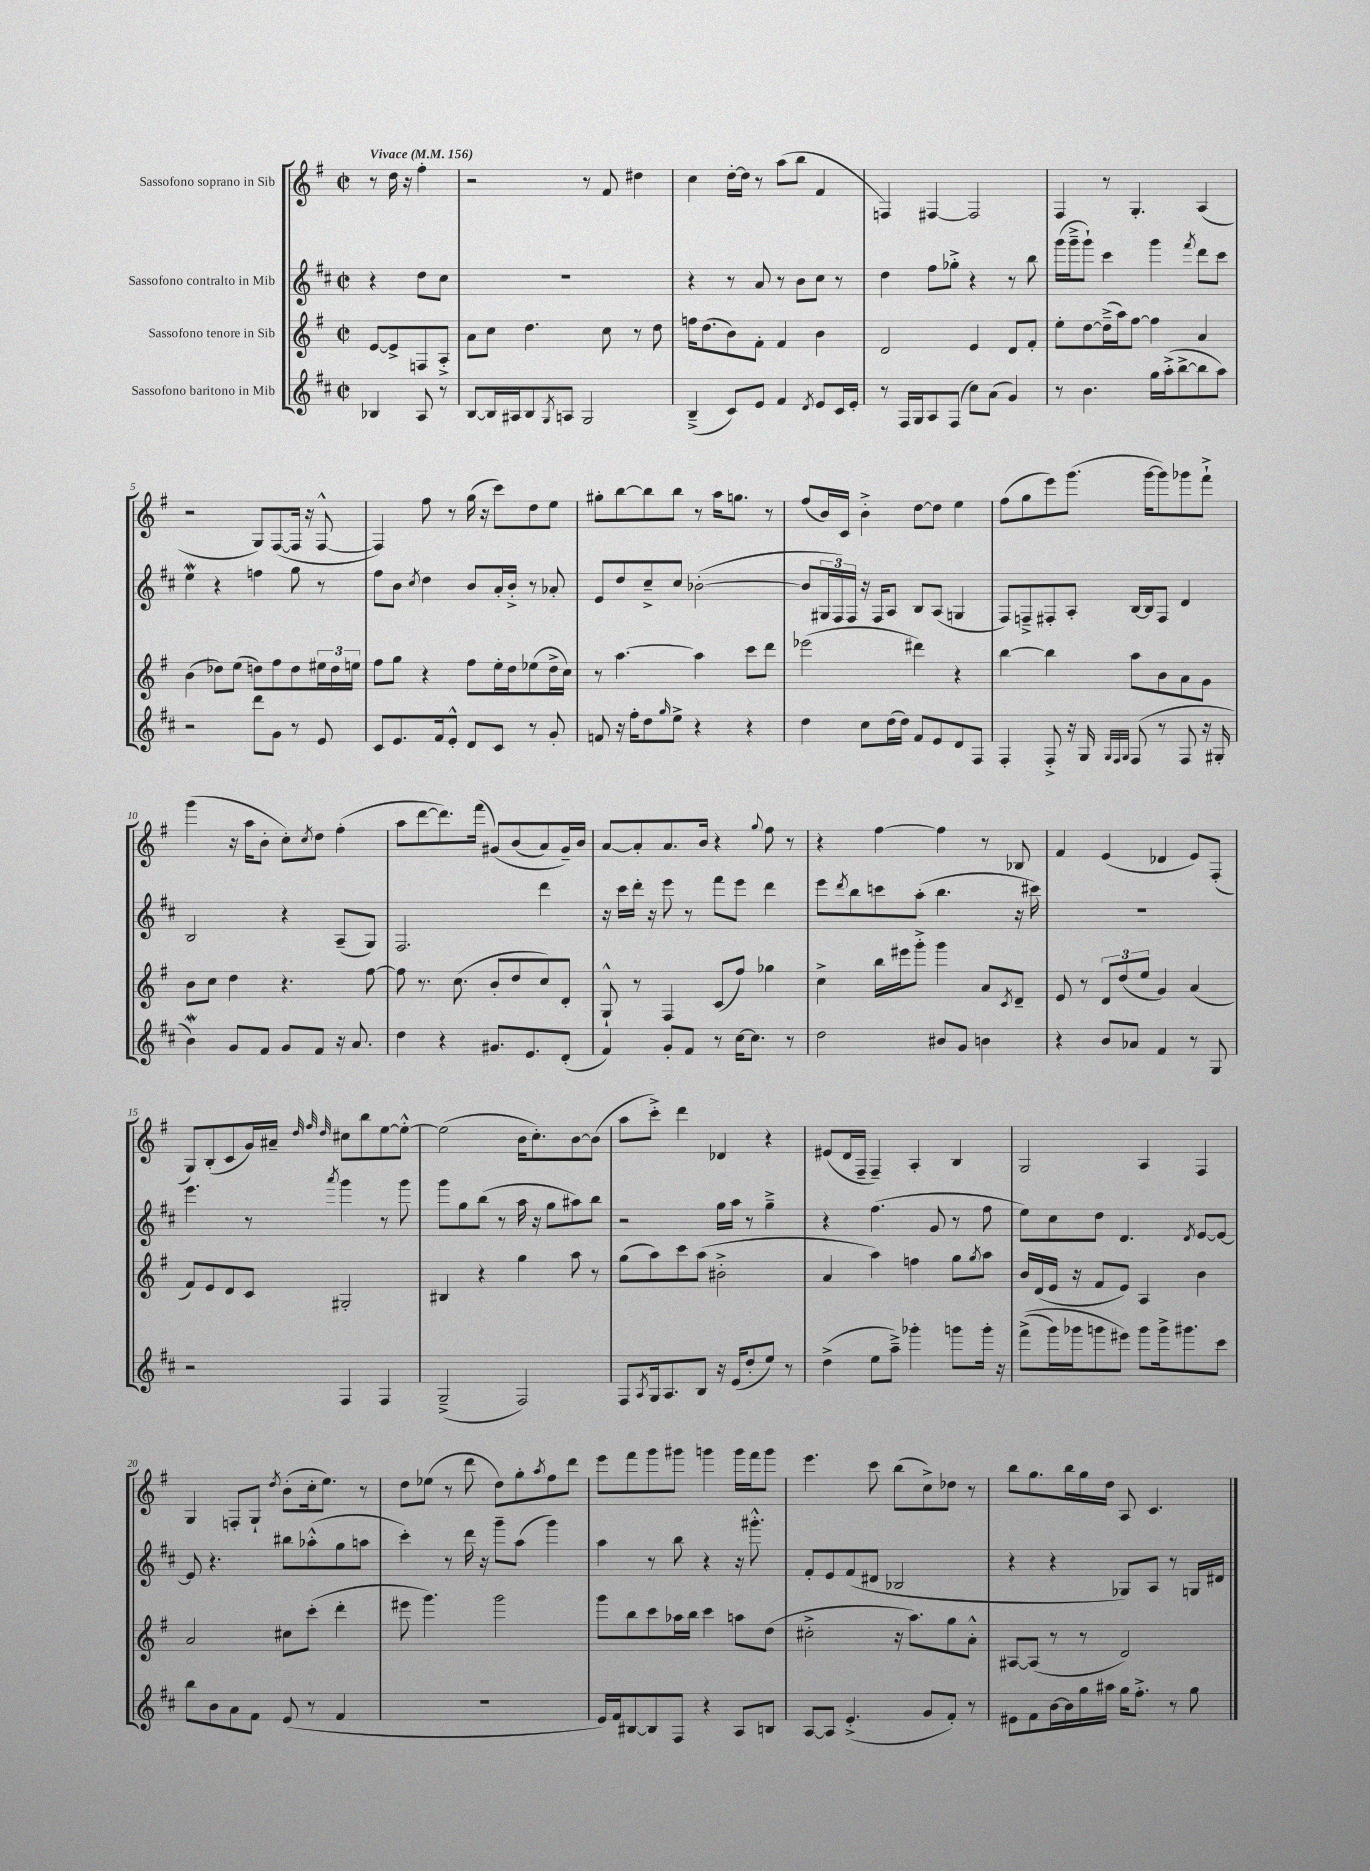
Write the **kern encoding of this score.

**kern	**kern	**kern	**kern
*staff4	*staff3	*staff2	*staff1
*clefG2	*clefG2	*clefG2	*clefG2
*k[f#c#]	*k[f#]	*k[f#c#]	*k[f#]
*M2/2	*M2/2	*M2/2	*M2/2
*met(c|)	*met(c|)	*met(c|)	*met(c|)
*MM156	*MM156	*MM156	*MM156
4B-	[8e	4r	8r
.	8e^]	.	16dd
.	.	.	16r
8A	8F	8dd	4ff#'
8r	8A'^	8cc#	.
=	=	=	=
[8B	8a	1r	2r
16B]	8cc	.	.
16A#	.	.	.
8B	4.dd	.	.
8qG	.	.	.
8A	.	.	.
2G	.	.	8r
.	8cc	.	8f#
.	8r	.	4dd#
.	8dd	.	.
=	=	=	=
(4B~^	16ff	4r	4cc
.	(8.dd	.	.
8c#)	8b)	8r	[16dd'
.	.	.	16dd]
8e	8f#'	8a	8r
4f#	4f#	8r	(8aa
.	.	8b	8bb
8qd	.	.	.
8e	4b	8cc#	4f#
16c#	.	8r	.
16e'	.	.	.
=	=	=	=
8r	2d	4dd	4F)
16F#	.	.	.
16G	.	.	.
8A	.	8ff#	[4F#
(8F#	.	8gg-'^	.
8cc#)	4e	4r	2F#]
(8a	.	.	.
4g)	8d	8r	.
.	8f#'	8bb	.
=	=	=	=
8r	8ee'	(16ggg	4F#
.	.	16ggg~^	.
4.b	[8dd	8ggg`)	.
.	(16dd~^]	4ccc#	8r
.	16aa)	.	.
.	[8ff#	.	4.G'
16gg	4ff#]	4ggg	.
(16aa'^	.	.	.
[8bb^	.	.	.
.	.	8qfff#	.
8bb]	4a	8ddd	(4A
8aa)	.	8ccc#	.
=	=	=	=
2r	(4b	4ee	2r
.	8dd-)	4r	.
.	(8ee	.	.
8ddd	8dd)	4ff	8G)
8g	8ff#	.	([8F#
8r	8dd	8gg	16F#]
.	.	.	16r
8e	24ee#	8r	[8F#^^
.	24dd	.	.
.	24ee	.	.
=	=	=	=
8c#	8ff#	8ff#	4F#])
8.e	8gg	8b	.
.	.	8qcc#	.
.	4r	4dd	8ff#
16f#	.	.	.
8e'^^	.	.	8r
8d	8ff#	8b	(16gg
.	.	.	16r
8c#	16ee'	16a'	8ccc)
.	16dd	16b'^	.
8r	(8ee-	8r	8dd
8g'	16dd^	8a-'	8ee
.	16cc)	.	.
=	=	=	=
8f	8r	8e	8gg#'
16r	[4.aa	8dd	[8bb
16ff#'	.	.	.
8dd	.	8cc#~^	8bb]
16qqgg	.	.	.
8ee^	.	8cc#	8bb
4r	4aa]	([2b-'	8r
.	.	.	16aa
.	.	.	8.gg
4r	8ccc	.	.
.	8ddd	.	8r
=	=	=	=
4dd	(2eee-	8b-]	(8ff#
.	.	24G#	16b)
.	.	24F#)	.
.	.	.	16c
.	.	24F#	.
8cc#	.	16r	4b'^
.	.	16F#	.
(16dd	.	8A	.
16dd)	.	.	.
8f#	4ddd#)	8B	[8dd
8e	.	(8A	8dd]
8d	4r	4G	4ee
8F#	.	.	.
=	=	=	=
4F#'	[4bb	8F#)	(8ff#
.	.	8F~^	8gg
8F#'^	4bb]	8F#'	8eee)
16r	.	8A'	(8.ggg
16G	.	.	.
32qqG	.	.	.
32qqF#	.	.	.
32qqG	.	.	.
(8F#	8aa	[16B	.
.	.	16B]	[16ggg
8r	8b	8F#	8ggg])
8F#	8a	4d	8ggg-
16r	8g	.	8fff#`^
16G#'	.	.	.
=	=	=	=
4b)	8b	2B	(4ggg
.	8cc	.	.
8g	4dd	.	16r
.	.	.	16aa
8f#	.	.	8b'
8g	4.r	4r	8cc')
.	.	.	8qcc
8f#	.	.	8dd
16r	.	(8A~	(4ff#'
8.a	.	.	.
.	[8ff#	8G)	.
=	=	=	=
4dd	8ff#]	2.F#	8aa
.	8.r	.	[8ddd
4r	.	.	8.ddd])
.	(8.cc	.	.
.	.	.	(16fff#
8.g#	8b'	.	&(8g#)
.	8dd	.	(8b
8.e	.	.	.
.	8cc)	4ddd	8a)
(8d'	8d'	.	16g#~&)
.	.	.	16b
=	=	=	=
4f#)	8G`^^	16r	[8a
.	.	16ccc#	.
.	8r	16ddd'	8a']
.	.	16r	.
8g'	4F#	8eee	8.a
8f#	.	8r	.
.	.	.	16b
8r	(8c	8fff#	4r
[16cc#	8ff#)	8eee	.
8.cc#]	.	.	.
.	.	.	8qqgg
.	4gg-	4ddd	8ff#
8r	.	.	8r
=	=	=	=
2dd	4cc^	8eee	4r
.	.	8qddd	.
.	.	8bb	.
.	16bb	8ccc	[4ff#
.	16eee#	.	.
.	8ggg'^	(8aa'	.
8b#	4ggg	4.bb	4ff#]
8g	.	.	.
4b	8a	.	8r
.	8qc	.	.
.	8d~	16r	8B-
.	.	16ccc#)	.
=	=	=	=
4r	8e	1r	4f#
.	8r	.	.
8b	12d	.	(4e
.	(12dd	.	.
8a-	.	.	.
.	12ee	.	.
4f#	4g)	.	4d-
8r	(4a	.	8e)
8G	.	.	(8F#'
=	=	=	=
2r	8f#)	4.eee	8G)
.	8e	.	(8B'
.	8d	.	8c
.	8c	8r	16g)
.	.	.	16a#~
.	.	.	32qqdd
.	.	.	32qqff#
.	.	8qaaa	32qqdd
4F#	2G#'	4ggg	8cc#
.	.	.	8bb
4F#	.	8r	[8ee
.	.	8ggg	8ee'^^_
=	=	=	=
(2G~^	4B#	8ggg	(2ee]
.	.	8gg	.
.	4r	(8bb	.
.	.	8r	.
2F#)	4gg	16aa	16b
.	.	16r	8.cc')
.	.	8gg	.
.	8aa	8aa#)	[8b
.	8r	8bb	(8b]
=	=	=	=
8F#	(8gg	2r	8aa
8qA	.	.	.
16G	8aa)	.	8ccc'^)
8.A	.	.	.
.	8ccc	.	4ddd
8B	(8aa	.	.
16r	2b#'^	16gg	4d-
(16e	.	16aa	.
8dd'	.	8r	.
8ee)	.	4gg~^	4r
8r	.	.	.
=	=	=	=
(4dd^	4a	4r	(8e#
.	.	.	16d
.	.	.	16F#~
8ee	4aa)	(4.ff#	4F#~)
8aa~^)	.	.	.
4ggg-'	4ff	.	4A'
.	.	8g	.
8ggg	8gg	8r	4B
.	8qgg	.	.
16ggg'	8aa	8ff#	.
16r	.	.	.
=	=	=	=
&((8fff#^	16b	8ee)	2G
.	(16d	.	.
16ggg)	16e	8cc#	.
16ggg-	16r	.	.
8ggg	8f#	8dd	.
8eee#&)	8e)	4.d	.
8ggg	4A	.	4A
16ggg^	.	.	.
8.ggg#	.	.	.
.	.	8qd	.
.	4b	[8e	4F#
8ccc#	.	8e_	.
=	=	=	=
8bb	2a	8e]	4G
8b	.	4.r	.
8a	.	.	8F'
8f#	.	.	8G`
.	.	.	8qdd
(8e	8cc#	8bb#	(8b'
8r	(8ccc'	(8aa-'^^	16cc'
.	.	.	8.ee)
4f#	4ddd'	8gg	.
.	.	8aa	8r
=	=	=	=
1r	8eee#	4ccc#')	8dd
.	4.ggg)	.	(8ee-
.	.	8r	8r
.	.	16ddd	8ddd
.	.	16r	.
.	2ggg	8ggg~	8dd)
.	.	(8aa	8gg'
.	.	.	8qaa
.	.	4ggg)	8ff#
.	.	.	8ddd
=	=	=	=
16e)	8ggg	4aa	8eee
16f#	.	.	.
[8B#	8bb	.	8fff#
8B#]	8ccc	8r	8ggg
8F#	16aa-	8bb	8ggg#
.	16bb	.	.
4r	4ccc	4r	4ggg
8A	8aa	16r	16ggg
.	.	8.ggg#'^^	16fff#
8B	(8dd	.	8ggg
=	=	=	=
[8A	2cc#'^	8f#'	4.eee
8A]	.	8e	.
(4.e'^	.	(8f#	.
.	.	8d#	8ccc
.	16r	2B-	(8bb
.	8.aa)	.	.
8g	.	.	8cc^)
8f#')	8gg	.	8dd-
8r	8a'^^	.	8r
=	=	=	=
8e#	[8A#	4r	8bb
8f#	(8A#]	.	8.gg
[16b	8r	4r	.
16b]	.	.	16bb
16gg	8r	.	16gg
16aa#	.	.	16dd
16gg	2d)	8G-)	8A
8.ff#'^	.	.	.
.	.	8A	4.c
8r	.	8r	.
8gg	.	16G	.
.	.	16d#	.
==	==	==	==
*-	*-	*-	*-
